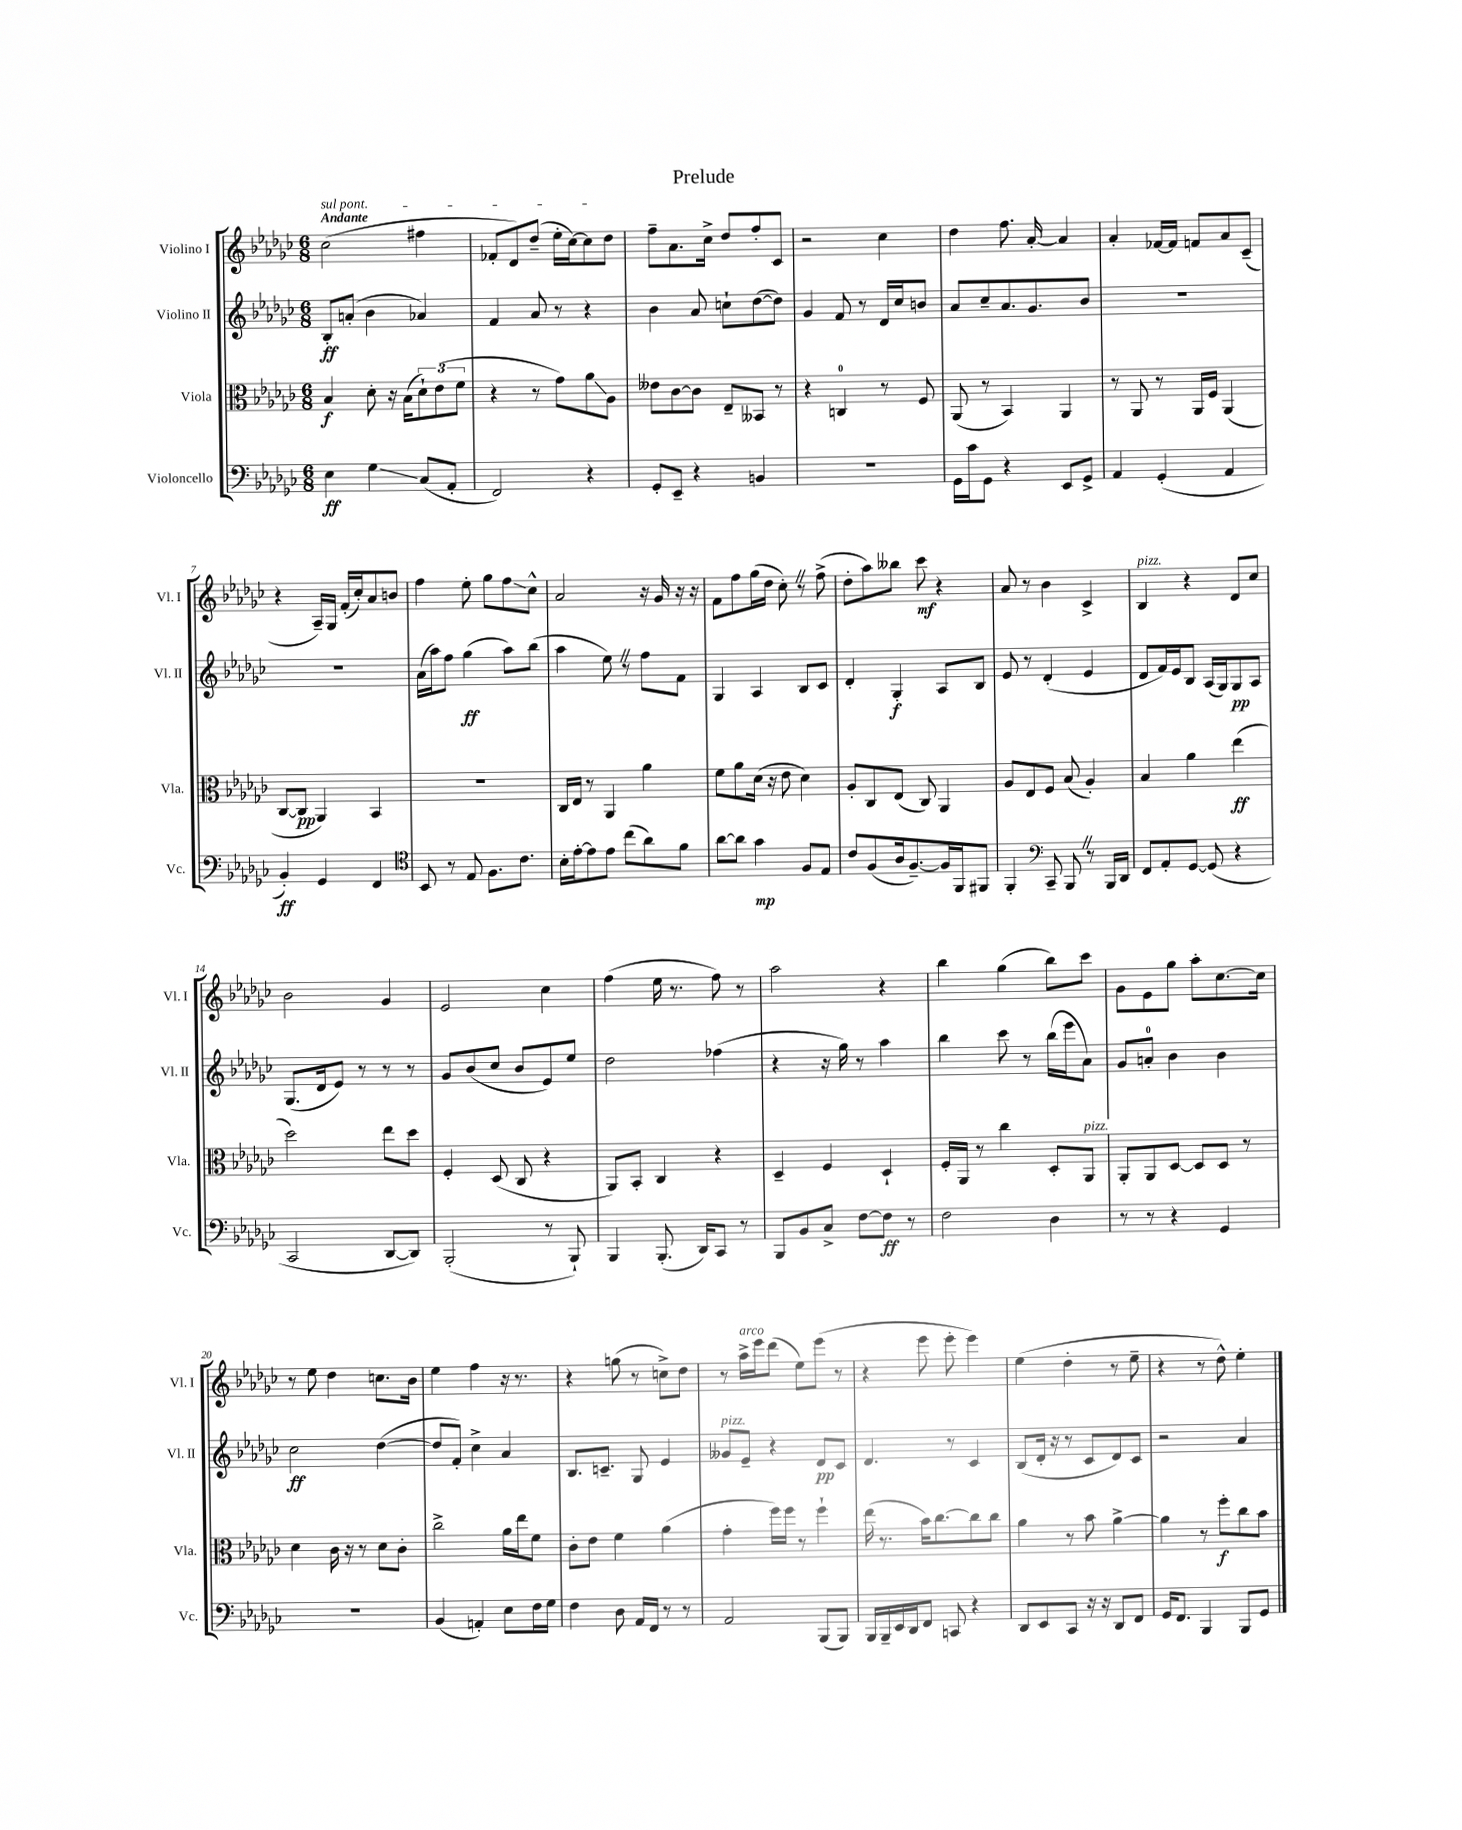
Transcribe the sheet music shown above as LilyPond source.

\header { title = "Prelude" }
<<
\new StaffGroup <<
\new Staff = "s0" \with { instrumentName = "Violino I" shortInstrumentName = "Vl. I" } {
    \clef treble \key ges \major \numericTimeSignature \time 6/8 \tempo "Andante"
    \once \override TextSpanner.bound-details.left.text = \markup { \italic "sul pont." } ces''2\startTextSpan( fis''4 |
    fes'8-. des'8) des''8--( ees''16-. ces''16~) ces''8 des''8\stopTextSpan |
    f''8-- aes'8. ces''16-> des''8 f''8-. ces'8 |
    r2 ces''4 |
    des''4 f''8. aes'16~-. aes'4 |
    aes'4-. fes'16~ fes'16 f'8 aes'8 ces'8--( |
    r4 aes16--) ges16 f'16-.( ces''16-.) aes'8 b'8 |
    f''4 ees''8-. ges''8 f''8\glissando ces''8-^ |
    aes'2 r16 ges'16 r16 r16 |
    f'8 f''8 ges''16( des''16 ces''8-.) \once \override BreathingSign.text = \markup { \musicglyph "scripts.caesura.straight" } \breathe r8 f''8->( |
    des''8-. aes''8) beses''8 ces'''8\mf r4 |
    aes'8 r8 bes'4 ces'4-> |
    bes4^\markup { \italic "pizz." } r4 des'8 ces''8 |
    bes'2 ges'4 |
    ees'2 ces''4 |
    f''4( ees''16 r8. f''8) r8 |
    aes''2 r4 |
    bes''4 ges''4( bes''8) ces'''8 |
    ges'8 ees'8 ges''8 aes''8-. ces''8.~ ces''16 |
    r8 ees''8 des''4 c''8. bes'16 |
    ees''4 f''4 r16 r8. |
    r4 g''8( r8 c''8->) des''8 |
    r8 aes''16->^\markup { \italic "arco" } ees'''16 des'''8( ees''8) ees'''8( r8 |
    r4 ees'''8 ees'''8-. ees'''4) |
    ees''4( des''4-. r8 ees''8-- |
    r4 r8 des''8-^) ees''4-. \bar "|." |
}
\new Staff = "s1" \with { instrumentName = "Violino II" shortInstrumentName = "Vl. II" } {
    \clef treble \key ges \major \numericTimeSignature \time 6/8
    bes8-.\ff a'8-.( bes'4 aes'4) |
    f'4 aes'8 r8 r4 |
    bes'4 aes'8 c''8-! des''8~( des''8) |
    ges'4 f'8 r8 des'16 ces''16 b'8 |
    aes'8 ces''8-- aes'8. ges'8. bes'8 |
    R2. |
    r2. |
    aes'16( aes''16) f''8 ges''4\ff( aes''8) bes''8( |
    aes''4 ees''8) \once \override BreathingSign.text = \markup { \musicglyph "scripts.caesura.straight" } \breathe r8 f''8 f'8 |
    ges4 aes4 bes8 ces'8 |
    des'4-. ges4-.\f aes8 bes8 |
    ees'8 r8 des'4-.( ees'4 |
    des'8 f'16) ees'16 bes8 aes16( ges16) ges8\pp aes8 |
    ges8.( des'16 ees'8) r8 r8 r8 |
    ges'8 bes'8( ces''8 bes'8 ees'8) ees''8 |
    des''2 fes''4( |
    r4 r16 ges''16) r8 aes''4 |
    bes''4 ces'''8 r8 bes''16( ees'''16 aes'8) |
    ges'8 a'8-0-. bes'4 bes'4 |
    ces''2\ff des''4~( |
    des''8 f'8-.) ces''4-> aes'4 |
    bes8. c'8.-- ges8 ees'4 |
    geses'8^\markup { \italic "pizz." } ees'8-- r4 des'8\pp ces'8 |
    des'4. r8 ces'4 |
    bes8( des'16-. r16 r8 ces'8 des'8) ces'8 |
    r2 aes'4 \bar "|." |
}
\new Staff = "s2" \with { instrumentName = "Viola" shortInstrumentName = "Vla." } {
    \clef alto \key ges \major \numericTimeSignature \time 6/8
    bes4\f des'8-. r16 bes16( \tuplet 3/2 { des'8-!) ees'8( f'8 } |
    r4 r8 ges'8) aes'8\glissando aes8 |
    eeses'8 ces'8~ ces'8 ees8-- beses,8 r8 |
    r4 c4-0 r8 f8 |
    aes,8( r8 bes,4) aes,4 |
    r8 aes,8 r8 aes,16 f16 aes,4( |
    ces8~ ces8\pp aes,4) bes,4 |
    R2. |
    ces16 ees16 r8 aes,4 aes'4 |
    f'8 aes'8 des'16( r16 ees'8 des'4) |
    aes8-. ces8 ees8( ces8) aes,4 |
    aes8 ees8 f8 bes8( aes4-.) |
    bes4 aes'4 ees''4\ff( |
    des''2) ees''8 des''8 |
    f4-. des8( ces8 r4 |
    aes,8) bes,8-. ces4 r4 |
    des4-- f4 des4-! |
    f16-. aes,16 r8 ces''4 des8-. aes,8^\markup { \italic "pizz." } |
    aes,8-. aes,8 des8~ des8 des8 r8 |
    des'4 ces'16 r16 r8 des'8 ces'8-. |
    ces''2-> aes'16 ees''16 f'8 |
    ces'8-. ees'8 f'4 aes'4( |
    ges'4-. f''16) f''16 r8 f''4-! |
    ees''16( r8. bes'16) ces''8.~ ces''8 ces''8 |
    aes'4 r8 bes'8 aes'4~-> |
    aes'4 r8 f''8-.\f ces''8 bes'8 \bar "|." |
}
\new Staff = "s3" \with { instrumentName = "Violoncello" shortInstrumentName = "Vc." } {
    \clef bass \key ges \major \numericTimeSignature \time 6/8
    ees4\ff ges4\glissando ces8( aes,8-. |
    f,2) r4 |
    ges,8-. ees,8-- r4 b,4 |
    R2. |
    ges,16 ces'16 ges,8 r4 ees,8 ges,8-> |
    aes,4 ges,4-.( aes,4 |
    bes,4-.\ff) ges,4 f,4 |
    \clef tenor bes,8 r8 ees8 f8. ces'8. |
    bes16-. ees'16~-. ees'8 ees'8 ces''8( aes'8) f'8 |
    aes'8~ aes'8 ges'4\mp f8 ees8 |
    ces'8 f8( aes16 f8.~--) f16 f,16 fis,8 |
    f,4-. \clef bass ces,8-- bes,,8 \once \override BreathingSign.text = \markup { \musicglyph "scripts.caesura.straight" } \breathe r8 bes,,16 des,16 |
    f,8 aes,8-. ges,8~ ges,8( r4 |
    ces,2 des,8~ des,8) |
    bes,,2-.( r8 bes,,8-!) |
    bes,,4 bes,,8.-.( des,16) ces,8 r8 |
    bes,,8 bes,8 ces8-> f8~ f8\ff r8 |
    f2 des4 |
    r8 r8 r4 ges,4 |
    R2. |
    bes,4( a,4-.) ees8 f16 ges16 |
    f4 des8 aes,16 f,16 r8 r8 |
    aes,2 bes,,8( bes,,8) |
    bes,,16 bes,,16-- ees,16 des,16 f,8 c,8 r4 |
    des,8 ees,8 ces,8 r16 r16 des,8 f,8 |
    ges,16 f,8. bes,,4 bes,,8 ges,8 \bar "|." |
}
>>
>>
